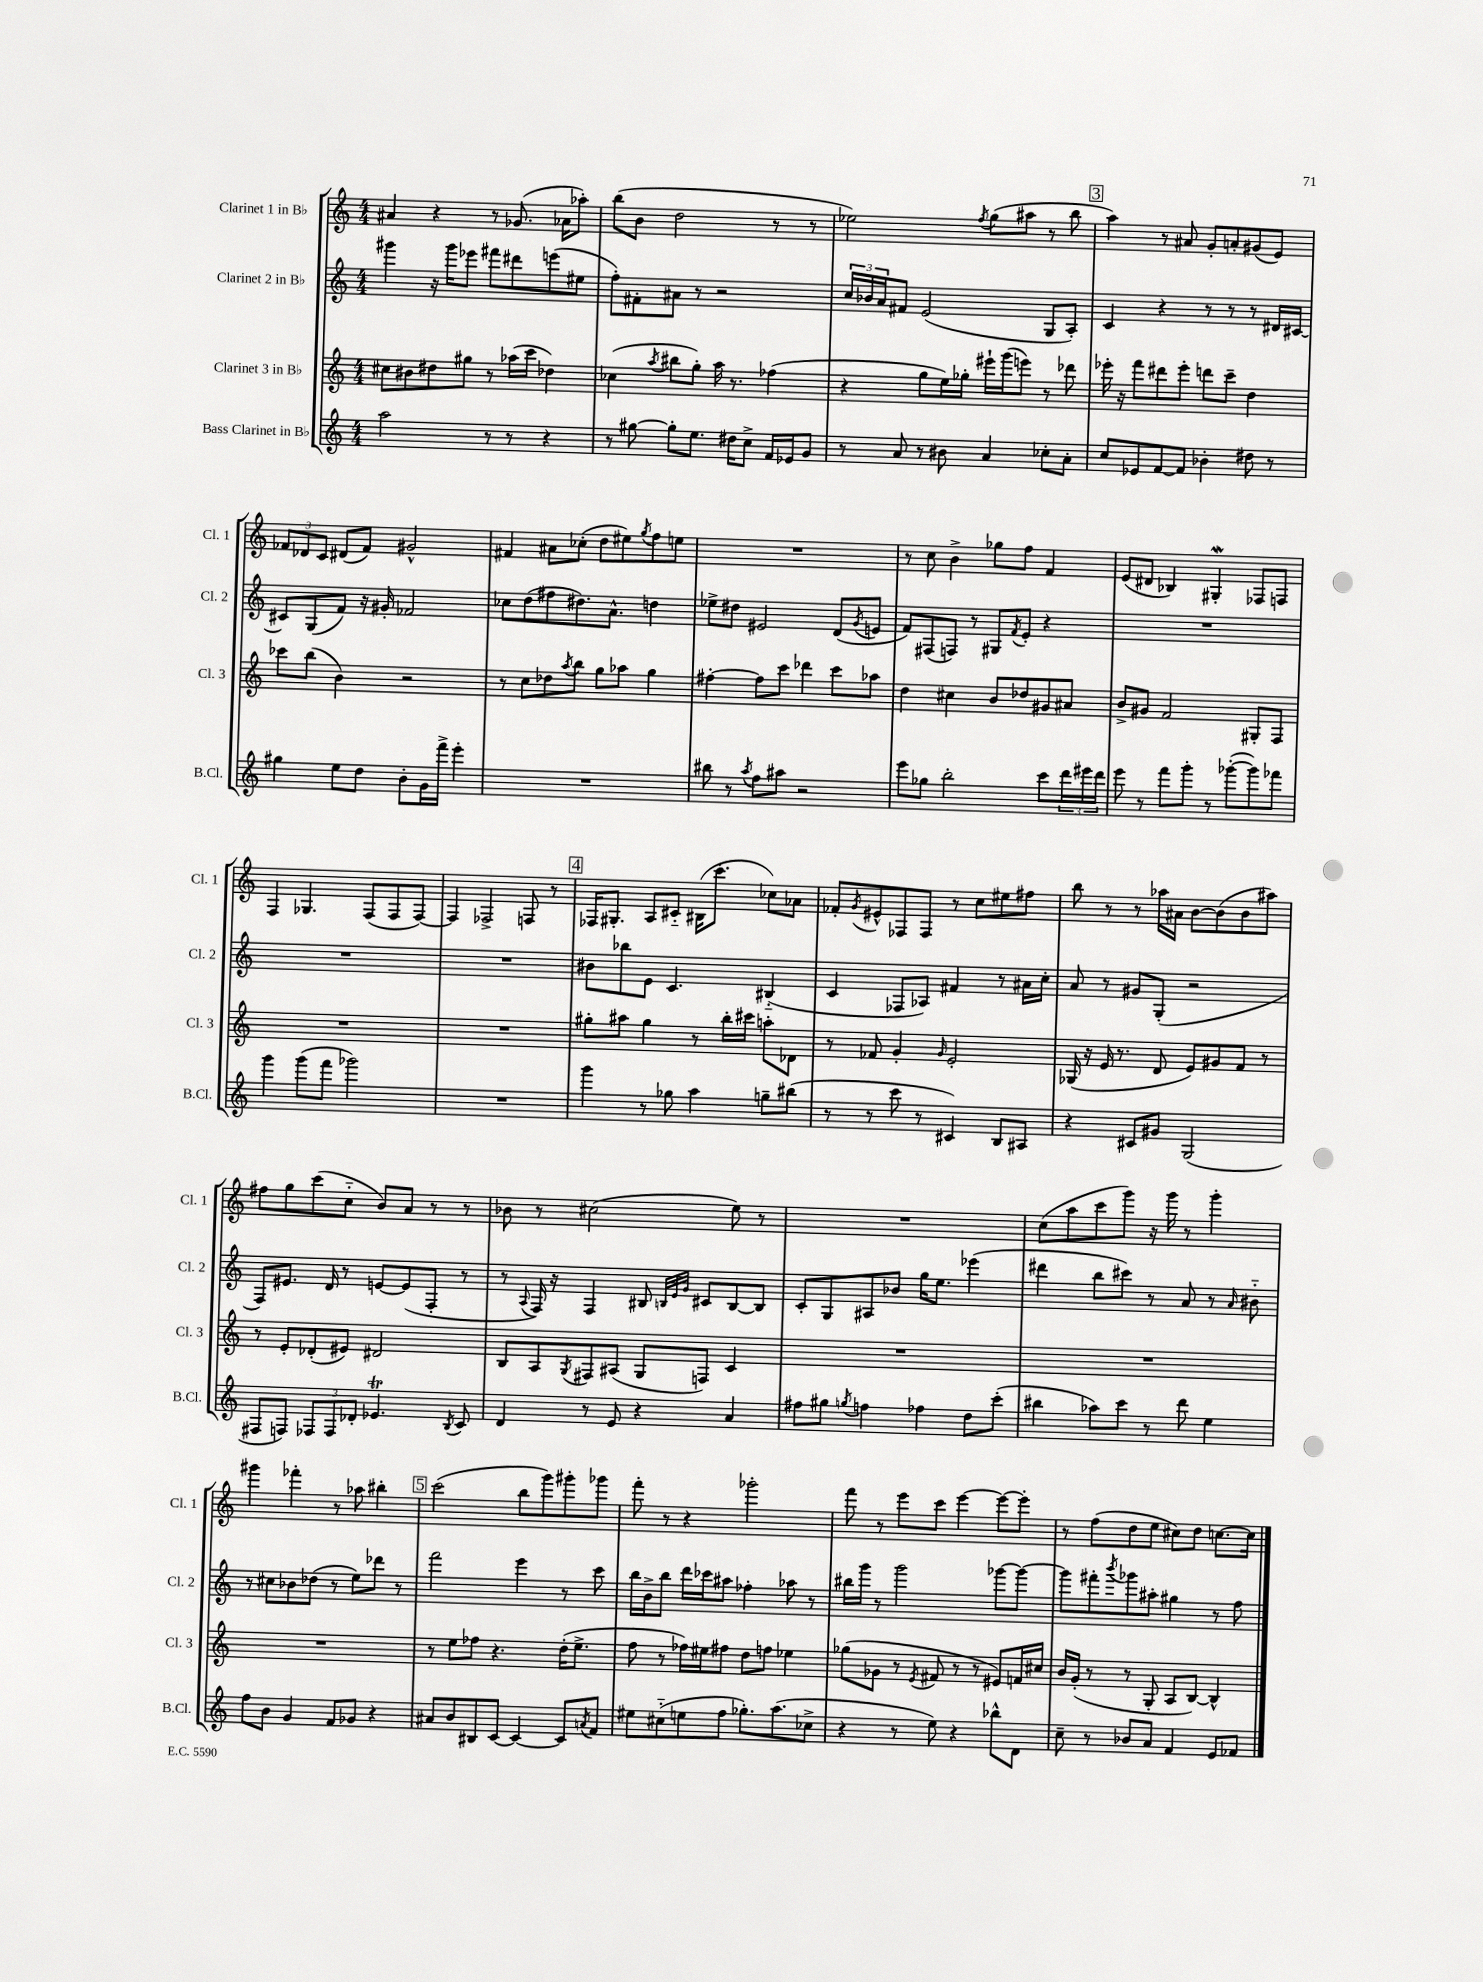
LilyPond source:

<<
\new StaffGroup <<
\new Staff = "s0" \with { instrumentName = "Clarinet 1 in Bb" shortInstrumentName = "Cl. 1" } {
    \clef treble \key c \major \numericTimeSignature \time 4/4
    ais'4 r4 r8 ges'8.( aes'16 aes''8-.) |
    b''8( b'8 d''2 r8 r8 |
    ees''2) \acciaccatura { f''8 } g''8( ais''8 r8 b''8 |
    \mark \markup { \box "3" } a''4) r8 ais'8 g'8-. a'8-. gis'8( e'8) |
    \tuplet 3/2 { fes'8 des'8 c'8 } dis'8( fes'8) gis'2-^ |
    fis'4 ais'8 ces''8-.( d''8 eis''8) \acciaccatura { g''8 } f''8 e''8 |
    R1 |
    r8 c''8 b'4-> ges''8 f''8 f'4 |
    e'8( dis'8 bes4) gis4-.\mordent fes8 f8 |
    f4 ges4. f8( f8 f8~) |
    f4 fes2-> f8 r8 |
    \mark \markup { \box "4" } fes16 gis8.-. a8 cis'8-_ bis16( c'''8.-. ces''8) aes'8 |
    fes'8-. \acciaccatura { g'8 } eis'8-^ fes8 fes8 r8 c''8 eis''8 fis''8 |
    b''8 r8 r8 aes''16 ais'16 b'8~ b'8( b'8 ais''8) |
    fis''8 g''8 c'''8( c''8-_ b'8) a'8 r8 r8 |
    bes'8 r8 cis''2( e''8) r8 |
    R1 |
    c''8( a''8 c'''8 g'''8) r16 g'''16 r8 g'''4-. |
    gis'''4 fes'''4-. r8 aes''8 bis''4-. |
    \mark \markup { \box "5" } c'''2( b''8 g'''8) gis'''8-. ges'''8 |
    f'''8-. r8 r4 ges'''2-. |
    f'''8 r8 e'''8 c'''8 e'''4~ e'''8~ e'''8-. |
    r8 f''8( d''8 e''8 cis''8) d''8 c''8.~ c''16 \bar "|." |
}
\new Staff = "s1" \with { instrumentName = "Clarinet 2 in Bb" shortInstrumentName = "Cl. 2" } {
    \clef treble \key c \major \numericTimeSignature \time 4/4
    gis'''4 r16 gis'''16 ees'''8 fis'''8 dis'''8 e'''8( eis''8 |
    f''8-.) fis'8-. ais'8 r8 r2 |
    \tuplet 3/2 { c''16 bes'16 a'16 } fis'8 e'2( g8 a8-.) |
    \mark \markup { \box "3" } c'4 r4 r8 r8 r8 dis'16 cis'16~ |
    cis'8 g8( f'8) r16 gis'16-. fes'2 |
    ces''8 d''8( fis''8 dis''8.) a'8.-^ d''4 |
    ees''8-> dis''8 eis'2 d'8( \acciaccatura { g'8 } e'8 |
    f'8) fis8( f8) r8 gis8 \acciaccatura { f'8 } e'8-. r4 |
    R1 |
    R1 |
    R1 |
    \mark \markup { \box "4" } bis'8 bes''8 e'8 c'4. bis4-_( |
    c'4 fes8 aes8) fis'4 r8 ais'16 c''16-. |
    a'8 r8 gis'8 g8-.( r2 |
    f8) eis'8. d'16 r8 e'8~ e'8( f8-. r8 |
    r8 \appoggiatura { a8 } f16) r16 f4 bis8 \grace { b32 e'32 g'32 } cis'8 b8~ b8 |
    c'8-. g8 ais8 bes'8 g''16 e''8. ees'''4( |
    dis'''4 b''8 cis'''8) r8 a'8 r8 \grace { a'16 } bis'8-_ |
    r8 cis''8 bes'8 des''8( r8 e''8) des'''8 r8 |
    \mark \markup { \box "5" } f'''2 e'''4 r8 c'''8 |
    b''16 b'16-> b''8 d'''16 ces'''16 ais''8 fes''4-. aes''8 r8 |
    bis''16 g'''16 r8 g'''2 ges'''8~ ges'''8~ |
    ges'''8 fis'''8-. \acciaccatura { b'''8 } ges'''8 ais''8-. gis''4 r8 f''8 \bar "|." |
}
\new Staff = "s2" \with { instrumentName = "Clarinet 3 in Bb" shortInstrumentName = "Cl. 3" } {
    \clef treble \key c \major \numericTimeSignature \time 4/4
    cis''8 bis'8 dis''8 gis''8 r8 aes''16( c'''16 des''4) |
    ces''4( \acciaccatura { a''8 } bis''8 g''8-.) a''16 r8. fes''4( |
    r4 g''8 e''16) ges''16-. eis'''16-! g'''16( e'''8) r8 des'''8 |
    \mark \markup { \box "3" } ees'''16-. r16 f'''8 dis'''8 ees'''8-. d'''8 c'''8-- d''4 |
    ces'''8 b''8( b'4) r2 |
    r8 c''8 des''8 \acciaccatura { a''8 } b''8 g''8 aes''8 g''4 |
    fis''4~-. fis''8 c'''8 des'''4 c'''8 aes''8 |
    d''4 cis''4 b'8 des''8 gis'8 ais'8 |
    b'8-> gis'8 f'2 gis8-. f8 |
    R1 |
    R1 |
    \mark \markup { \box "4" } gis''8-. ais''8 gis''4 r8 b''16-. cis'''16 a''8-. des'8 |
    r8 fes'8 g'4-. \grace { g'16 } e'2-. |
    ges16( r16 e'16 r8. d'8 e'8) gis'8 f'8 r8 |
    r8 e'8-. des'8-.( eis'8) dis'2 |
    b8 a8 \acciaccatura { g8 } fis8 ais8( g8 f8) c'4 |
    R1 |
    R1 |
    R1 |
    \mark \markup { \box "5" } r8 e''8 fes''8 r4. d''16-.( e''8.-> |
    f''8 r8 fes''16) eis''16 fis''8 d''8 f''8 ees''4 |
    ges''8( ges'8 r8 \acciaccatura { e'8 } fis'8 r8 r8 eis'8) f'16 cis''16 |
    b'16 g'16-.( r8 r8 g8-. a8 b8~) b4-^ \bar "|." |
}
\new Staff = "s3" \with { instrumentName = "Bass Clarinet in Bb" shortInstrumentName = "B.Cl." } {
    \clef treble \key c \major \numericTimeSignature \time 4/4
    a''2 r8 r8 r4 |
    r8 gis''8~ gis''8-. e''8. dis''16 c''8-> f'16 ees'16 g'8 |
    r8 a'8 r8 bis'8 a'4 ces''8-. a'8-. |
    \mark \markup { \box "3" } c''8 ees'8 f'8~ f'8 bes'4-. dis''8 r8 |
    gis''4 e''8 d''8 b'8-. g'16 f'''16-> e'''4-. |
    R1 |
    bis''8 r8 \acciaccatura { a''8 } f''8 ais''8 r2 |
    e'''8 ges''8 b''2-. c'''8 \tuplet 3/2 { d'''16 eis'''16 d'''16 } |
    e'''8 r8 f'''8 g'''8-. r8 ges'''8~-.( ges'''8) fes'''8 |
    g'''4 g'''8( f'''8 ges'''2) |
    R1 |
    \mark \markup { \box "4" } g'''4 r8 ges''8 a''4 g''8-- bis''8( |
    r8 r8 c'''8 r8 cis'4) b8 ais8 |
    r4 cis'8 gis'8 g2( |
    fis8 f8) \tuplet 3/2 { fes8 fes8 des'8-. } ees'4.\trill \acciaccatura { b8 } c'8 |
    d'4 r8 e'8 r4 a'4 |
    fis''8 gis''8 \acciaccatura { g''8 } f''4 fes''4 d''8 c'''8-.( |
    bis''4 aes''8) c'''8 r8 d'''8 e''4 |
    f''8 b'8 g'4 f'8 ges'8 r4 |
    \mark \markup { \box "5" } ais'8 b'8 bis8 c'8~ c'4~ c'8 \acciaccatura { a'8 } f'8 |
    eis''8 cis''8-_( e''8 f''8 ges''8.-.) a''8.( ces''8-> |
    r4 r8 e''8) r4 bes''8-^ d'8 |
    c''8-- r8 bes'8 a'8 f'4 e'8 fes'8 \bar "|." |
}
>>
>>
\layout { \context { \Score \remove "Bar_number_engraver" } }
